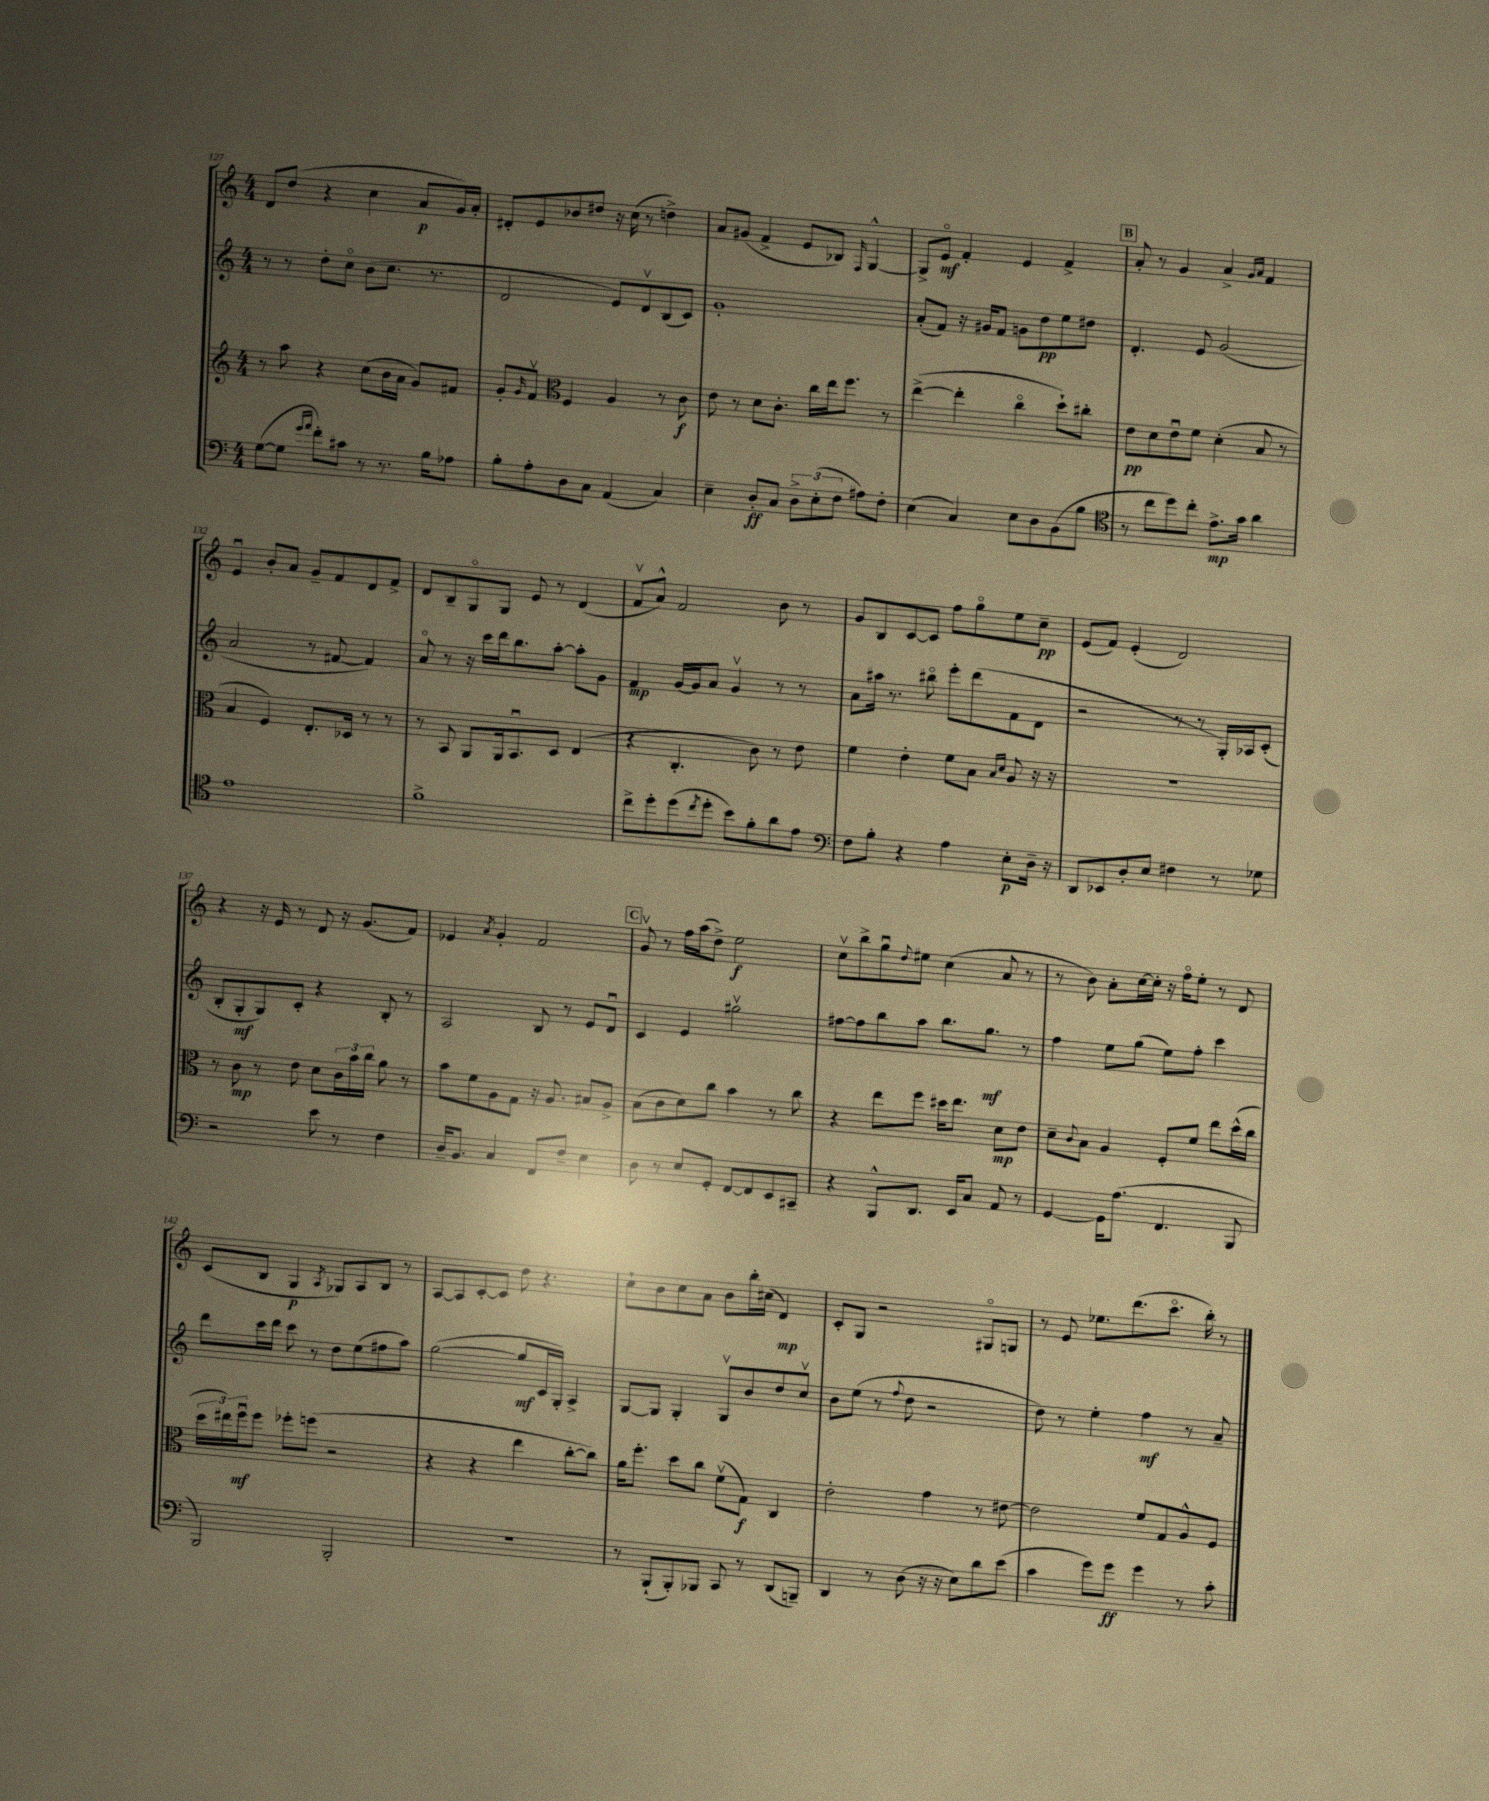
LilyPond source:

<<
\new StaffGroup <<
\new Staff = "s0" {
    \clef treble \key c \major \numericTimeSignature \time 4/4
    d'8 d''8( r4 c''4 a'8\p g'16) a'16-. |
    dis'8-. e'8 bes'8 dis''8 r16 c''16( r8 d''4->) |
    a'8 gis'8( f'4-> e'8 bes8) \grace { f16 } g4~-^ |
    g8-> e'8\flageolet\mf f'4-. e'4 f'4-> |
    \mark \markup { \box "B" } a'8-. r8 g'4 a'4-> \grace { g'16 a'16 } f'4 |
    e'4\downbow b'8-. a'8 g'8-- f'8 d'8 f'8-> |
    d'8 b8-- g8\flageolet g8 e'8 r8 d'4( |
    f'8\upbow a'8-^) f'2 b'8 r8 |
    g'8 b8 c'8~ c'8 f''8 g''8\flageolet e''8 c''8--\pp |
    e'8( f'8) e'4-.( d'2) |
    r4 r16 e'16 r8 d'8 r16 g'8.( f'8) |
    ees'4 \acciaccatura { a'8 } g'4-. f'2 |
    \mark \markup { \box "C" } g'8\upbow r8 f''16 a''16( d''8->) e''2\f |
    c''8\upbow b''8-> g''8\downbow \appoggiatura { d''8 } eis''8 c''4( a'8 r8 |
    r8 b'8) a'8-. c''16~ c''16-. r16 f''16\flageolet e''8-. r8 d'8 |
    c'8( b8 g4\p \acciaccatura { a8 } ges8) a8 b8 r8 |
    a8~ a8 c'8~-. c'8 d''8 r4. |
    c''8-! b'8 c''8 a'8 b'8 b''16-. cis''16( d'4\mp) |
    c'8-. g8 r2 gis8\flageolet g8 |
    r8 e'8 ees''8. d'''8.( c'''8.\flageolet b''16-.) r8 \bar "|." |
}
\new Staff = "s1" {
    \clef treble \key c \major \numericTimeSignature \time 4/4
    r8 r8 d''8-. c''8\flageolet b'8( c''8. r8. |
    d'2 e'8) d'8\upbow b8( c'8) |
    g'1-. |
    a'8-.( f'8) r16 gis'16 f'8 g'8 d''8\pp e''8 dis''8 |
    \mark \markup { \box "B" } d'4.-. e'8 g'2( |
    a'2 r8 fis'8~ fis'4) |
    a'8\flageolet r8 r16 c'''16 d'''16 b''8. a''8~-. a''8-. g'8 |
    f'4\mp g'16~ g'16 a'8 g'4\upbow r8 r8 |
    a'8 ais''16 r8. bis''8\flageolet e'''8-. d'''8( f'8 d'8 |
    r2 r8 r8 g16-.) aes16 c'8-.( |
    b8-. g8-.\mf g8) c'8-. r4 b8-. r8 |
    a2 b8 r8 e'8 d'8\downbow |
    \mark \markup { \box "C" } c'4 e'4 gis''2\upbow |
    fis''8~ fis''8 b''8 a''8 b''8. g''8.\mf r8 |
    f''4 e''8 g''8( e''8) f''8-. c'''4 |
    d'''8 c'''16 d'''16 c'''8 r8 d''8 e''8( fis''8 a''8) |
    g''2~( g''8\mf c'16 g16-.) a4-> |
    g8~ g8 g4-. g8\upbow b'8 d''8 c''8\upbow |
    b'8 e''8( r8 \appoggiatura { f''8 } d''8 r2 |
    d''8) r8 e''4-. f''4\mf r8 a'8-- \bar "|." |
}
\new Staff = "s2" {
    \clef treble \key c \major \numericTimeSignature \time 4/4
    r8 a''8 r4 c''8( b'16 a'16 g'8) fis'8 |
    g'8-. \grace { g'16 } f'8\upbow \clef alto f4 a4 r8 c'8\f |
    e'8 r8 d'8 c'8.-. c''16 e''16 f''8. r8 |
    e''4~->( e''4-. c''4\flageolet d''8-!) cis''8-. |
    \mark \markup { \box "B" } e'8\pp d'8 e'8\downbow f'8 d'4-.( b8 r8 |
    b4 f4) e8.-. des16 r8 r8 |
    r8 b,8 a,8 a,16 b,8.\downbow d8 e4( |
    r4 c4.-. c'8) r8 e'8 |
    f'4 e'4-. f'8 b8 \grace { b16 d'16 } a8 r16 r16 |
    R1 |
    r8 c'8\mp r8 e'8 d'8 \tuplet 3/2 { c'16 b'16 c''16 } a'8 r8 |
    b'8 f'8 a8 g8 r16 a8. bis8 a8-> |
    \mark \markup { \box "C" } b8( c'8 d'8) c''8 b'4 r8 c''8 |
    r4 e''8 f''8 dis''16 e''8. d'8\mp e'8 |
    d'8-- \appoggiatura { c'8 } b8 a4 f8-. f'8 e''8 d''16-^( c''16 |
    \tuplet 3/2 { d''16 eis''16) f''16\downbow\mf } f''8 fes''8-. f''8( r2 |
    r4 r4 e''4 c''8~-. c''8) |
    a'16 f''8.-. d''8 c''8 f'8\upbow( g8\f) c4 |
    e'2-. g'4 r8 eis'8~ |
    eis'2 f'8 g8 a8-^ f8 \bar "|." |
}
\new Staff = "s3" {
    \clef bass \key c \major \numericTimeSignature \time 4/4
    g8~( g8 \grace { g'16 a'16 } f'8-.) cis'8 r8 r8. b16 aes8 |
    b8-. a8-. d8 c8 a,4( c4) |
    e4-- d8-.\ff c8 \tuplet 3/2 { d8-> e8-.( f8 } ais8) f8-. |
    e4( c4) e8 d8 b,8( b8 |
    \mark \markup { \box "B" } \clef tenor r8 c''8 d''8) c''8-. e'8.->\mp g'16 a'4 |
    e'1 |
    f'1-> |
    c''8-> d''8-. d''8( \acciaccatura { c''8 } d''8-. b'8) f'8-. a'8 e'8 |
    \clef bass f8 b8-. r4 a4 e8-.\p d16-- r16 |
    d,8 ees,8 d8-. e8 fis4 r8 ges8 |
    r2 e'8 r8 f4 |
    d16-- b,8. c4 f,8 f8-- e4 |
    \mark \markup { \box "C" } d8 r8 e8 g,8-. f,8~ f,8 e,8 cis,8-- |
    r4 b,,8-^ d,8. e,16 c8 a,8 r8 |
    g,4~ g,16 a8.( f,4. b,,8 |
    b,,2) b,,2-. |
    R1 |
    r8 b,,8-!( b,,8-.) bes,,8 c,8 r8 d,8( b,,8--) |
    d,4 r8 d8( r16 r16 e8) d'8 e'8( |
    c'4 g'8) g'8\ff g'4 r8 c'8-. \bar "|." |
}
>>
>>
\layout { \context { \Score currentBarNumber = #127 } }
